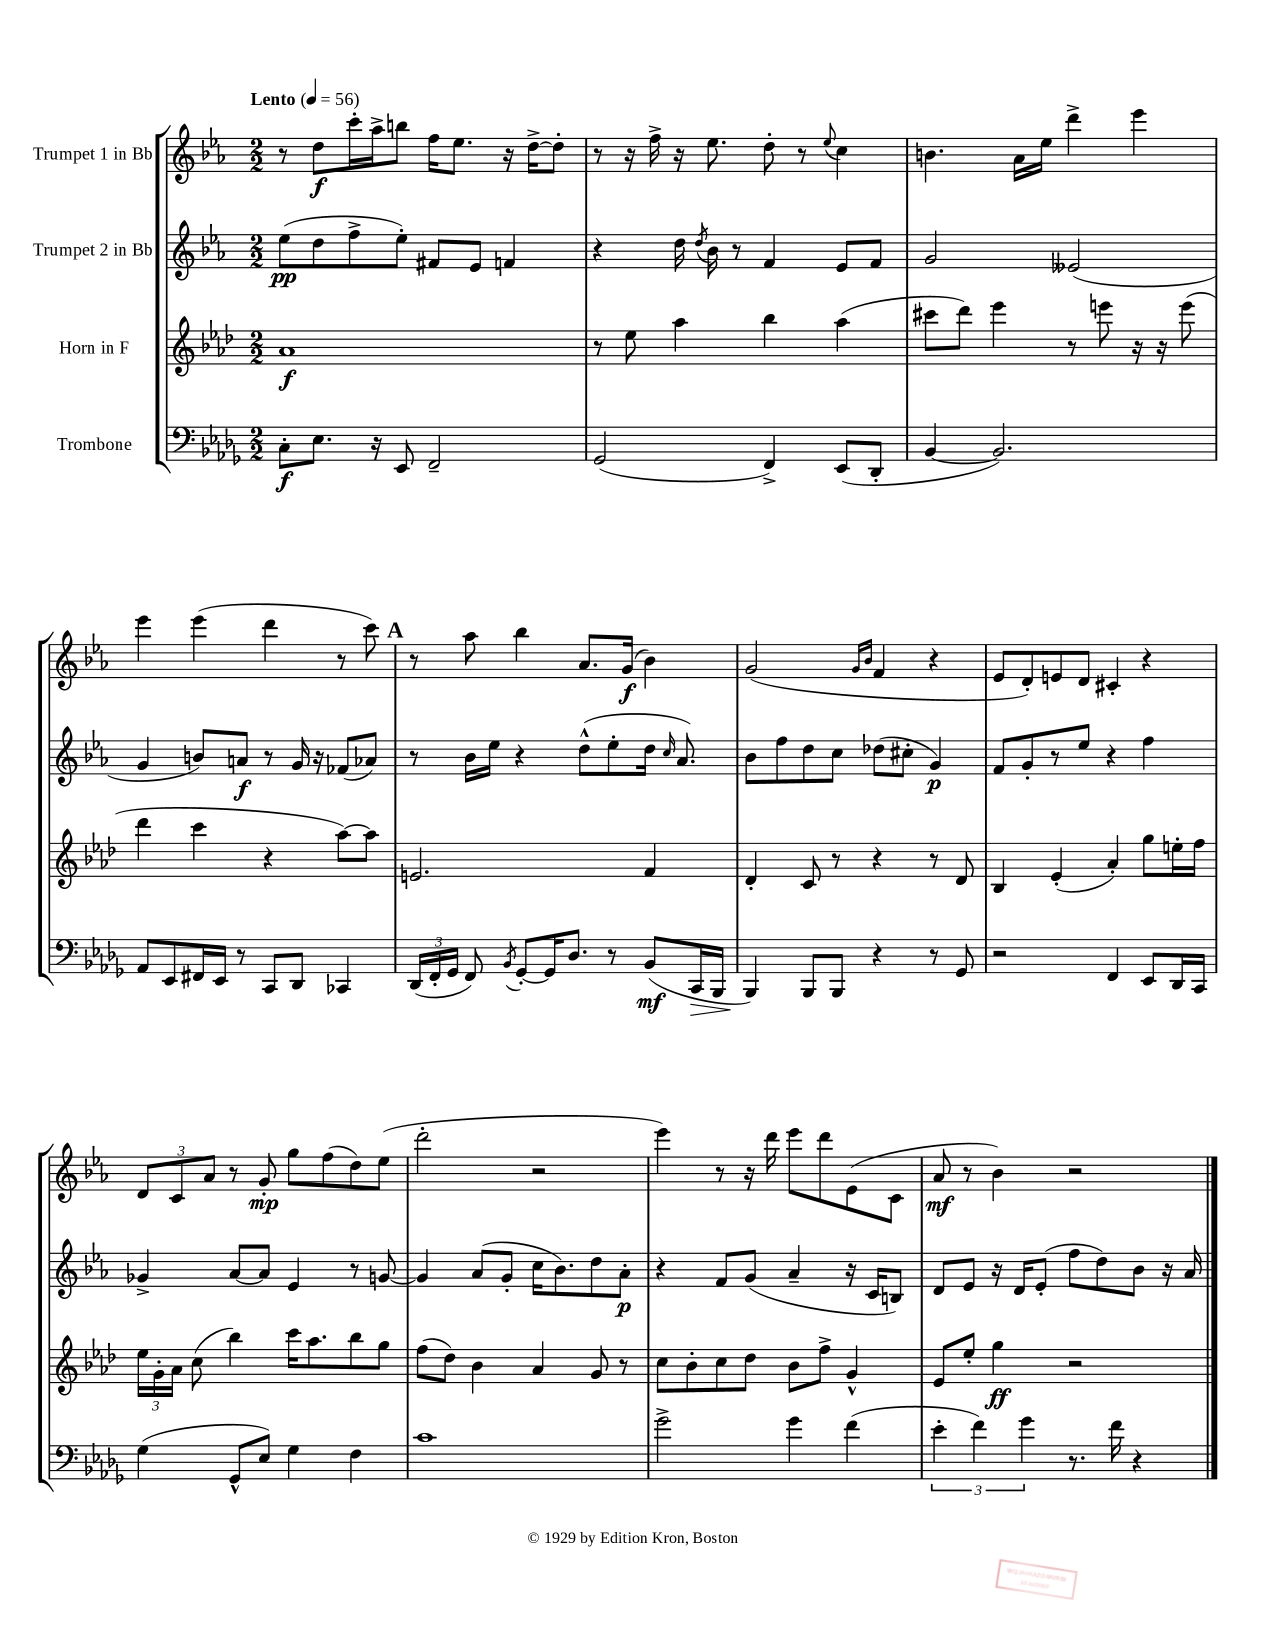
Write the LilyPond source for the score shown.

<<
\new StaffGroup <<
\new Staff = "s0" \with { instrumentName = "Trumpet 1 in Bb" } {
    \clef treble \key ees \major \numericTimeSignature \time 2/2 \tempo "Lento" 4 = 56
    \autoBeamOff r8 d''8[\f c'''16-. aes''16-> b''8] f''16[ ees''8.] r16 d''16[~-> d''8]-. |
    r8 r16 f''16-> r16 ees''8. d''8-. r8 \appoggiatura { ees''8 } c''4 |
    b'4. aes'16[ ees''16] d'''4-> ees'''4 |
    ees'''4 ees'''4( d'''4 r8 c'''8) |
    \mark \markup { \bold "A" } r8 aes''8 bes''4 aes'8.[ g'16]\f( bes'4) |
    g'2( \grace { g'16[ bes'16] } f'4 r4 |
    ees'8[ d'8-.) e'8 d'8] cis'4-. r4 |
    \tuplet 3/2 { d'8[ c'8 aes'8] } r8 g'8-.\mp g''8[ f''8( d''8) ees''8]( |
    d'''2-. r2 |
    ees'''4) r8 r16 d'''16 ees'''8[ d'''8 ees'8( c'8] |
    aes'8\mf r8 bes'4) r2 \bar "|." |
}
\new Staff = "s1" \with { instrumentName = "Trumpet 2 in Bb" } {
    \clef treble \key ees \major \numericTimeSignature \time 2/2
    \autoBeamOff ees''8[\pp( d''8 f''8-> ees''8]-.) fis'8[ ees'8] f'4 |
    r4 d''16 \acciaccatura { d''8 } bes'16 r8 f'4 ees'8[ f'8] |
    g'2 eeses'2( |
    g'4 b'8[) a'8]\f r8 g'16 r16 fes'8[( aes'8]) |
    \mark \markup { \bold "A" } r8 bes'16[ ees''16] r4 d''8[-^( ees''8-. d''16] \grace { c''16 } aes'8.) |
    bes'8[ f''8 d''8 c''8] des''8[( cis''8]-. g'4\p) |
    f'8[ g'8-. r8 ees''8] r4 f''4 |
    ges'4-> aes'8[~ aes'8] ees'4 r8 g'8~ |
    g'4 aes'8[( g'8]-. c''16[ bes'8.) d''8 aes'8]-.\p |
    r4 f'8[ g'8]( aes'4-- r16 c'16[ b8]) |
    d'8[ ees'8] r16 d'16[ ees'8]-.( f''8[ d''8) bes'8] r16 aes'16 \bar "|." |
}
\new Staff = "s2" \with { instrumentName = "Horn in F" } {
    \clef treble \key aes \major \numericTimeSignature \time 2/2
    \autoBeamOff aes'1\f |
    r8 ees''8 aes''4 bes''4 aes''4( |
    cis'''8[ des'''8]) ees'''4 r8 e'''8 r16 r16 e'''8( |
    des'''4 c'''4 r4 aes''8[~) aes''8] |
    \mark \markup { \bold "A" } e'2. f'4 |
    des'4-. c'8 r8 r4 r8 des'8 |
    bes4 ees'4-.( aes'4-.) g''8[ e''16-. f''16] |
    \tuplet 3/2 { ees''16[ g'16-. aes'16] } c''8( bes''4) c'''16[ aes''8. bes''8 g''8] |
    f''8[( des''8]) bes'4 aes'4 g'8 r8 |
    c''8[ bes'8-. c''8 des''8] bes'8[ f''8]-> g'4-^ |
    ees'8[ ees''8]-. g''4\ff r2 \bar "|." |
}
\new Staff = "s3" \with { instrumentName = "Trombone" } {
    \clef bass \key des \major \numericTimeSignature \time 2/2
    \autoBeamOff c8[-.\f ees8.] r16 ees,8 f,2-- |
    ges,2( f,4->) ees,8[( des,8]-. |
    bes,4~ bes,2.) |
    aes,8[ ees,8 fis,16 ees,16] r8 c,8[ des,8] ces,4 |
    \mark \markup { \bold "A" } \tuplet 3/2 { des,16[( f,16-. ges,16] } f,8) \acciaccatura { bes,8 } ges,8[~-. ges,16 des8.] r8 bes,8[\mf( c,16\> bes,,16] |
    bes,,4\!) bes,,8[ bes,,8] r4 r8 ges,8 |
    r2 f,4 ees,8[ des,16 c,16] |
    ges4( ges,8[-^ ees8]) ges4 f4 |
    c'1 |
    ges'2-> ges'4 f'4( |
    \tuplet 3/2 { ees'4-. f'4) ges'4 } r8. f'16 r4 \bar "|." |
}
>>
>>
\layout { \context { \Score \remove "Bar_number_engraver" } }
